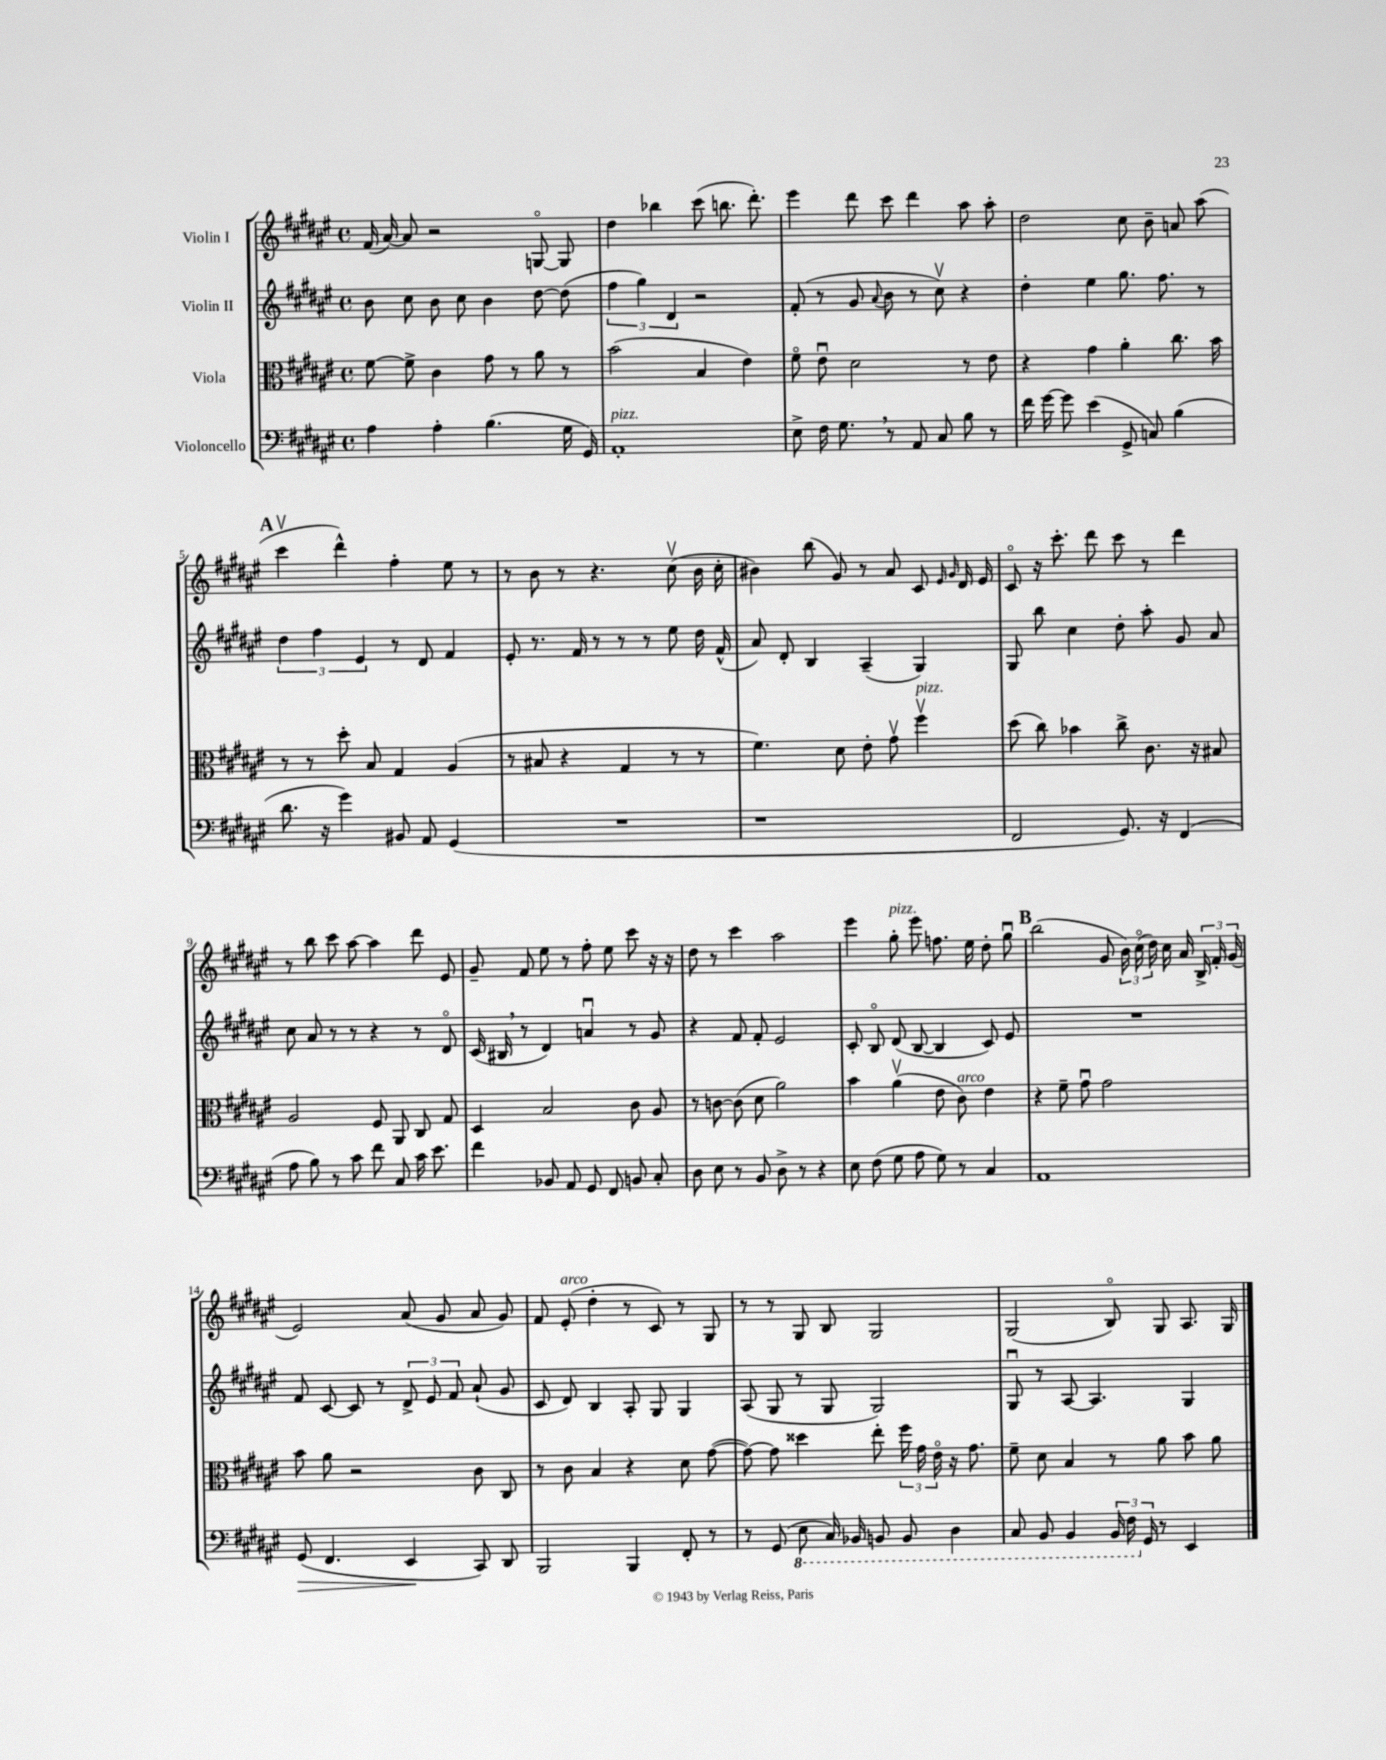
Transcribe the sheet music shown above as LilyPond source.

<<
\new StaffGroup <<
\new Staff = "s0" \with { instrumentName = "Violin I" } {
    \clef treble \key fis \major \defaultTimeSignature \time 4/4
    \autoBeamOff fis'16( ais'16~) ais'8 r2 g8~\flageolet g8 |
    dis''4 bes''4 cis'''8( b''8. dis'''8.-.) |
    eis'''4 dis'''8 cis'''8 dis'''4 ais''8 ais''8-. |
    dis''2 cis''8 b'8-- a'8 ais''8( |
    \mark \markup { \bold "A" } cis'''4\upbow dis'''4-^) fis''4-. eis''8 r8 |
    r8 b'8 r8 r4. cis''8\upbow( b'16 cis''16-. |
    bis'4) b''8( gis'8) r8 ais'8 cis'8 \grace { eis'16 gis'16 } dis'16 eis'16 |
    cis'8\flageolet r16 cis'''8.-. dis'''8 cis'''8 r8 dis'''4 |
    r8 b''8 cis'''8 ais''8~ ais''4 dis'''8 eis'8 |
    gis'8-- fis'8 eis''8 r8 fis''8-. eis''8 cis'''8 r16 r16 |
    dis''8 r8 cis'''4 ais''2 |
    eis'''4 gis''8-.^\markup { \italic "pizz." } eis'''8 f''8. eis''16 dis''8-. gis''8\downbow |
    \mark \markup { \bold "B" } b''2( gis'8 \tuplet 3/2 { b'16) cis''16\flageolet( dis''16) } cis''16 ais'16 \tuplet 3/2 { b16-> fis'16-. gis'16( } |
    eis'2) ais'8( gis'8 ais'8 gis'8) |
    fis'8 eis'8-.^\markup { \italic "arco" }( dis''4-. r8 cis'8) r8 gis8 |
    r8 r8 gis8 b8 gis2 |
    gis2( b8\flageolet) gis8 ais8. gis16 \bar "|." |
}
\new Staff = "s1" \with { instrumentName = "Violin II" } {
    \clef treble \key fis \major \defaultTimeSignature \time 4/4
    \autoBeamOff b'8 cis''8 b'8 cis''8 b'4 dis''8~ dis''8( |
    \tuplet 3/2 { fis''4 gis''4) dis'4 } r2 |
    fis'8-.( r8 gis'8 \appoggiatura { ais'8 } b'8 r8 cis''8\upbow) r4 |
    dis''4-. eis''4 gis''8. fis''8. r8 |
    \mark \markup { \bold "A" } \tuplet 3/2 { dis''4 fis''4 eis'4 } r8 dis'8 fis'4 |
    eis'8-. r8. fis'16 r8 r8 r8 eis''8 dis''16 fis'16-^( |
    ais'8) dis'8-. b4 ais4--( gis4) |
    gis8 b''8 cis''4 dis''8-. ais''8-. gis'8 ais'8 |
    cis''8 ais'8 r8 r8 r4 r8 dis'8\flageolet |
    cis'16( bis16 \breathe r8 dis'4) a'4\downbow r8 gis'8 |
    r4 fis'8 fis'8-. eis'2 |
    cis'8-. b8\flageolet dis'8( b8~ b4 cis'8) eis'8 |
    \mark \markup { \bold "B" } R1 |
    fis'8 cis'8~ cis'8 r8 \tuplet 3/2 { dis'8-> eis'8 fis'8 } ais'8-!( gis'8 |
    cis'8 dis'8) b4 ais8-. gis8 gis4 |
    ais8( gis8 r8 gis8 gis2) |
    gis8\downbow r8 ais8~ ais4. gis4 \bar "|." |
}
\new Staff = "s2" \with { instrumentName = "Viola" } {
    \clef alto \key fis \major \defaultTimeSignature \time 4/4
    \autoBeamOff fis'8~ fis'8-> cis'4 gis'8 r8 ais'8 r8 |
    b'2( b4 eis'4) |
    fis'8\flageolet eis'8\downbow dis'2 r8 eis'8 |
    r4 gis'4 ais'4-. cis''8. b'16 |
    \mark \markup { \bold "A" } r8 r8 dis''8-. b8 gis4 ais4( |
    r8 bis8 r4 gis4 r8 r8 |
    fis'4.) dis'8 eis'8-. gis'8\upbow fis''4\upbow^\markup { \italic "pizz." } |
    dis''8( cis''8) bes'4 cis''8-> cis'8. r16 bis8 |
    ais2 fis8 ais,8 cis8 gis8 |
    dis4 b2 cis'8 ais8 |
    r8 c'8~ c'8( dis'8 ais'2) |
    b'4 ais'4\upbow( eis'8 cis'8^\markup { \italic "arco" }) eis'4 |
    \mark \markup { \bold "B" } r4 fis'8-- gis'8\downbow gis'2 |
    b'8 ais'8 r2 cis'8 cis8 |
    r8 cis'8 b4 r4 dis'8 gis'8~( |
    gis'8~) gis'8 disis''4 eis''8-. \tuplet 3/2 { fis''16 gis'16 eis'16\flageolet } r16 gis'8. |
    fis'8-- dis'8 b4 r8 ais'8 b'8 ais'8 \bar "|." |
}
\new Staff = "s3" \with { instrumentName = "Violoncello" } {
    \clef bass \key fis \major \defaultTimeSignature \time 4/4
    \autoBeamOff ais4 ais4-. b4.( gis16 gis,16) |
    ais,1-.^\markup { \italic "pizz." } |
    eis8-> fis16 gis8. \breathe r8 ais,8 cis8 b8 r8 |
    fis'16 gis'16~ gis'8 eis'4( gis,8-> c8) b4( |
    \mark \markup { \bold "A" } dis'8. r16 gis'4) bis,8 ais,8 gis,4( |
    R1 |
    r1 |
    fis,2 gis,8.) r16 fis,4( |
    ais8 b8) r8 cis'8 fis'8 cis8 cis'16 eis'8. |
    fis'4 bes,8 ais,8 gis,8 fis,8 b,8 cis8-. |
    dis8 eis8 r8 b,8 dis8-> r8 r4 |
    eis8 fis8( gis8 ais8 gis8) r8 cis4 |
    \mark \markup { \bold "B" } ais,1 |
    gis,8\>( fis,4. eis,4\! cis,8) dis,8 |
    b,,2 b,,4 fis,8-. r8 |
    r8 gis,8( \ottava #-1 eis,8 cis,16) bes,,16 b,,8 b,,8 dis,4 |
    cis,8 b,,8 b,,4 \tuplet 3/2 { b,,16 fis,16 \ottava #0 gis,16 } r8 eis,4 \bar "|." |
}
>>
>>
